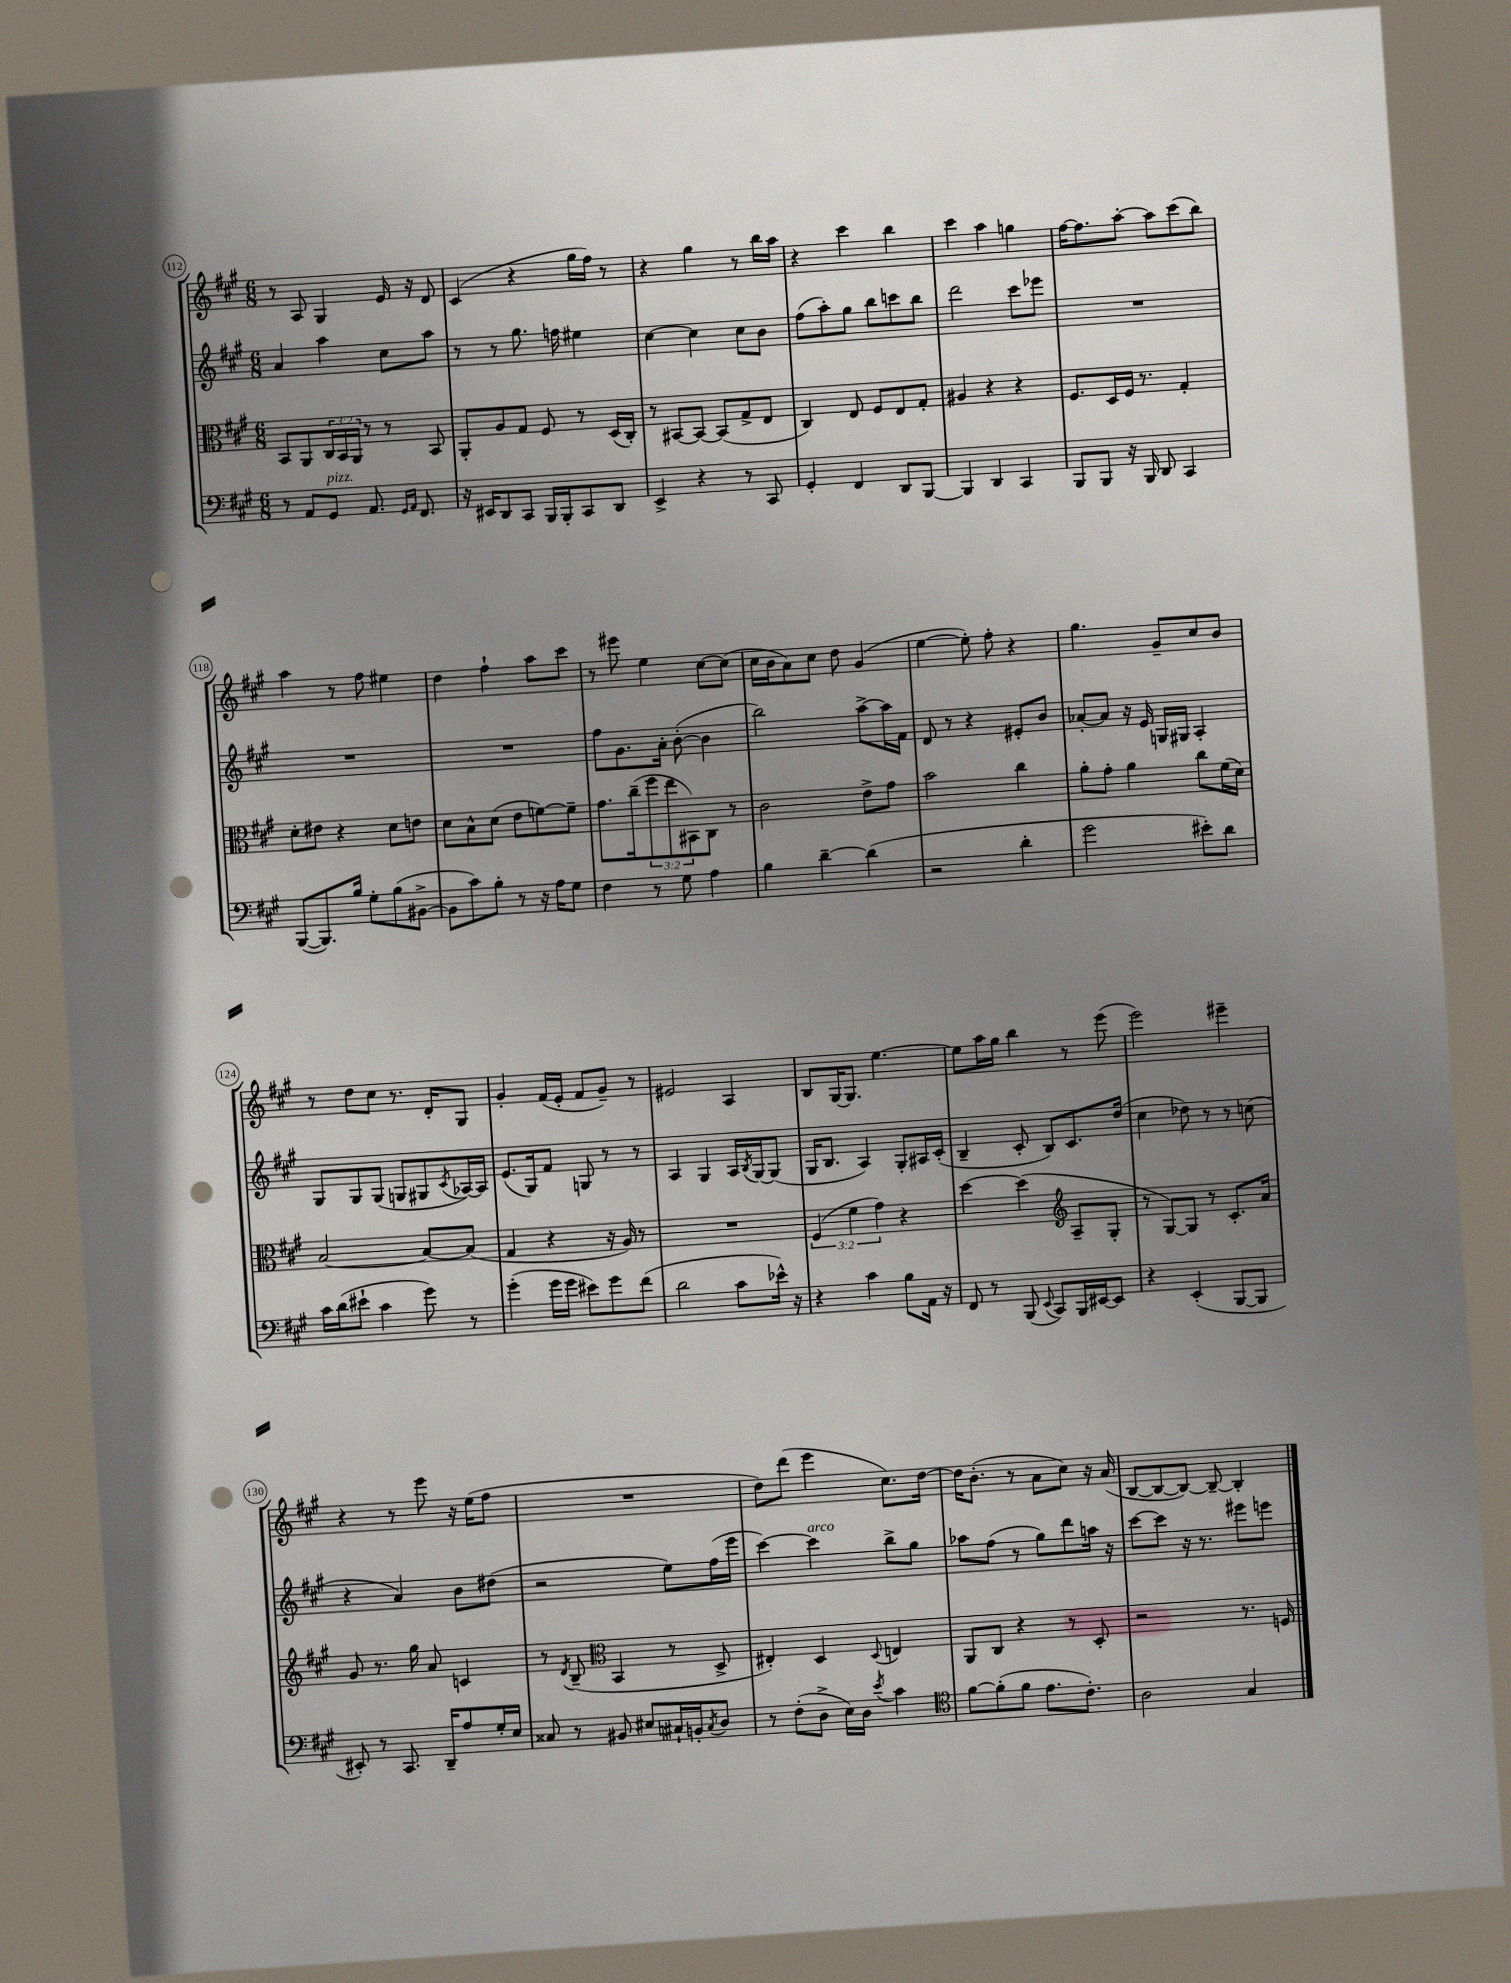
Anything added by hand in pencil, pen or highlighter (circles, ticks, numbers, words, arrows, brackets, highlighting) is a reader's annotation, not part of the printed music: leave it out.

**kern	**kern	**kern	**kern
*part4	*part3	*part2	*part1
*staff4	*staff3	*staff2	*staff1
*clefF4	*clefC3	*clefG2	*clefG2
*k[f#c#g#]	*k[f#c#g#]	*k[f#c#g#]	*k[f#c#g#]
*M6/8	*M6/8	*M6/8	*M6/8
=112	=112	=112	=112
8r	8BB/L	4a/	8r
8AA/L	8AA/	.	8A/
!LO:TX:a:i:t=pizz.	!	!	!
8GG#/J	24C#/L	4aa\	4G#/
.	24BB/	.	.
.	24AA/JJ	.	.
8.AA/	8r	.	.
.	8r	8cc#\L	16e/
16qqGG#/LL	.	.	.
16qqAA/JJ	.	.	.
8.FF#/	.	.	16r
.	8BB/	8aa\J	8d/
=113	=113	=113	=113
16r	8AA'/L	8r	(4c#/
16EE#X/KL	.	.	.
8DD/	8A/	8r	.
8CC#/J	8G#/J	8.gg#\	4r
16BBB/LL	8F#/	.	.
16BBB'/J	.	16ffn\	.
8CC#/	8r	4ee#X\	16gg#\LL
.	.	.	16ff#\JJ)
8DD/J	(16D/LL	.	8r
.	16C#'/JJ)	.	.
=114	=114	=114	=114
4EE^/	8r	[4cc#\	4r
.	[8BB#X/L	.	.
4r	8BB#/J_	4cc#\]	4gg#\
.	(8BB#/L]	.	.
8r	8G#^/	8cc#\L	8r
8CC#/	8E/J	8b\J	16bb\LL
.	.	.	16aa\JJ
=115	=115	=115	=115
4GG#'/	4C#/)	(8ff#\L	4r
.	.	8aa'\)	.
4FF#/	8E/	8gg#\J	4ccc#\
.	8F#/L	8bb\L	.
8DD/L	8E/	8cccn\	4bb\
[8BBB/J	8G#'/J	8bb\J	.
=116	=116	=116	=116
4BBB/]	4A#X/	2ddd\	4ccc#\
4DD/	4r	.	4aa\
4CC#/	4r	8ccc#\L	4ggn\
.	.	8eee-X\J	.
=117	=117	=117	=117
8BBB/L	8.F#/L	2.r	[16ff#\KL
.	.	.	8.ff#\]
8BBB/J	.	.	.
.	16D/L	.	.
16r	16F#/JJ	.	[8aa'\J
16BBB/	8.r	.	.
8DD/	.	.	8aa\L]
4CC#/	4G#'/	.	(8ccc#\
.	.	.	8bb\J)
!!LO:LB:g=z
=118	=118	=118	=118
([8BBB/L	8d'\L	2.r	4aa\
8.BBB/])	8e#X\J	.	.
.	4r	.	8r
16B/Jk	.	.	.
8G#'\L	.	.	8ff#\
(8B\	8d\L	.	4ee#X\
[8BB#X^\J	8en\J	.	.
=119	=119	=119	=119
8BB#\L]	8d\L	2.r	4dd\
8c#\)	8B^^\	.	.
8B'\J	(8d\J	.	4ff#`\
8r	8e\L	.	.
16r	[8fn\)	.	8aa\L
16A\KL	.	.	.
8G#\J	8f~\J]	.	8ccc#\J
=120	=120	=120	=120
4F#\	8.g#\L	8ff#\L	8r
.	.	8.g#\	8eee#X\
.	(16cc#~\k	.	.
8r	12ff#\	.	4ee\
.	.	16a'\Jk	.
.	12ee\	.	.
8G#\	.	([8b'\	.
.	12BB#X\)	.	.
4A\	8C#\J	4b\]	[8cc#\L
.	8r	.	(8cc#\J]
=121	=121	=121	=121
4B\	2c#\	2bb\)	16cc#\LL
.	.	.	16b\J
.	.	.	8a\)
[4d~\	.	.	8cc#\J
.	.	.	8dd\
(4d\]	8e^\L	[8aa^\L	(4g#/
.	8g#\J	16aa\L]	.
.	.	16f#\JJ	.
=122	=122	=122	=122
2r	2b\	8d/	[4ee\
.	.	8r	.
.	.	4r	8ee'\])
.	.	.	8ff#'\
4d'\	4cc#\	8e#X'/L	4r
.	.	8b/J	.
=123	=123	=123	=123
2g#\	8a'\L	[8a-X'/L	4.gg#\
.	8g#'\J	8a-/J]	.
.	4a\	16r	.
.	.	16e/	.
.	.	16Gn/LL	8g#~/L
.	.	16G#X/JJ	.
8e#X'\L)	8cc#\L	4A'/	8cc#/
8d\J	(16f#\L	.	8b/J
.	16d\JJ)	.	.
!!LO:LB:g=z
=124	=124	=124	=124
16c#\LL	[2B/	8G#/L	8r
(16d\J	.	.	.
8e#X`\J	.	8G#/	8dd\L
4c#\	.	(8G#/J	8cc#\J
.	.	8Gn/L	8.r
8g#\)	8B/L_	8G#X/	.
.	.	.	16d'/KL
.	.	8qc#/	.
8r	(8B/J]	[16A-X/L)	8G#/J
.	.	16A-/JJ]	.
=125	=125	=125	=125
(4g#'\	4G#/	(8.e/L	4g#'/
.	.	16G#/k)	.
16g#\LL	4r	8f#/J	(16f#/LL
16g#\JJ	.	.	16e'/JJ
8e#X\L)	.	8Gn/	8f#/L
8g#\	16r	8r	8g#~/J)
.	16A/)	.	.
(8f#\J	8r	8r	8r
=126	=126	=126	=126
2d\	2.r	4A/	2e#X/
.	.	4G#/	.
8c#\L	.	16A/LL	4A/
.	.	8qB/	.
.	.	[16G#/J	.
16e-X^^\Jk)	.	(8G#/J]	.
16r	.	.	.
=127	=127	=127	=127
4r	(6F#/	16G#/KL	8B/L
.	.	8.B/J	.
.	.	.	[16G#/K
.	6f#\	.	.
.	.	.	8.G#/J]
4c#\	.	4A/)	.
.	6g#\)	.	.
.	.	.	[4.ee\
8B\L	4r	8G#'/L	.
16AA\Jk	.	16A#X/L	.
16r	.	(16c#'/JJ	.
=128	=128	=128	=128
8FF#/	[4dd\	4B~/	8ee\L]
8r	.	.	16aa\L
.	.	.	16gg#\JJ
(8BBB/	(4dd\]	8c#'/	4bb\
8qqEE/	.	.	.
8CC#/L)	.	8B/L)	.
*	*clefG2	*	*
16BBB/L	8A~/L	8.c#/	8r
[16EE#X/J	.	.	.
8EE#/J]	8G#'/J	.	(8eee\
.	.	(16dd/Jk	.
=129	=129	=129	=129
4r	8r	4cc#\	2eee\)
.	[8G#/L)	.	.
(4EE'/	8G#/J]	8dd-X\)	.
.	8r	8r	.
[8BBB/L	8.c#'/L	8r	4eee#X~\
8BBB/J]	.	(8ccn\	.
.	16a/Jk	.	.
!!LO:LB:g=z
=130	=130	=130	=130
8EE#X'/)	8g#/	4r	4r
8r	8.r	.	.
8.CC#/	.	4a/)	8r
.	16gg#\	.	.
.	8a/	.	8eee\
16DD~/KL	.	.	.
8A/	4cn/	8b\L	16r
.	.	.	(16ee\KL
16G#'/L	.	(8dd#X\J	8ff#\J
16E/JJ	.	.	.
=131	=131	=131	=131
8C##X/	8r	2r	2.r
.	8qd/	.	.
8r	(8B~/	.	.
*	*clefC3	*	*
8BB#X/	4BB/	.	.
8E#X/L	.	.	.
16C#X`/L	8r	8ee\L)	.
16BBn'/J	.	.	.
8qC#/	.	.	.
8D/J	8D^/	(16ff#\L	.
.	.	16eee\JJ	.
=132	=132	=132	=132
8r	4E#X'/)	[4ccc#\)	8dd\L)
(8F#'\L	.	.	(8ddd\J
!	!	!LO:TX:a:i:t=arco	!
8D^\J	4D/	4ccc#\]	4eee\
16E\LL)	.	.	.
16D\JJ	.	.	.
8qe/	8qqD/	.	.
4c#\	4En/	8bb^\L	8.cc#\L)
.	.	8gg#\J	.
.	.	.	[16dd\Jk
=133	=133	=133	=133
*clefC4	*	*	*
[8f#\L	8AA/L	8aa-X\L	16dd\KL]
.	.	.	(8.b'\J
(8f#'\]	8C#/J	(8ff#\J	.
8f#\J	4r	8r	8r
8.e\L	.	8gg#\L)	8a\L
.	8r	8ddd\	8cc#\J)
8.c#'\J)	.	.	.
.	8D'/	16aan\Jk	16r
.	.	16r	(16a/
=134	=134	=134	=134
2A\	2r	[8ccc#\L	[8B/L
.	.	8ccc#\J]	8B/_
.	.	16r	8B/J_)
.	.	8.r	.
.	.	.	8B~/_
4G#/	8.r	8eee#X\L	4B'/]
.	.	8eeen\J	.
.	16Fn/	.	.
==	==	==	==
*-	*-	*-	*-
